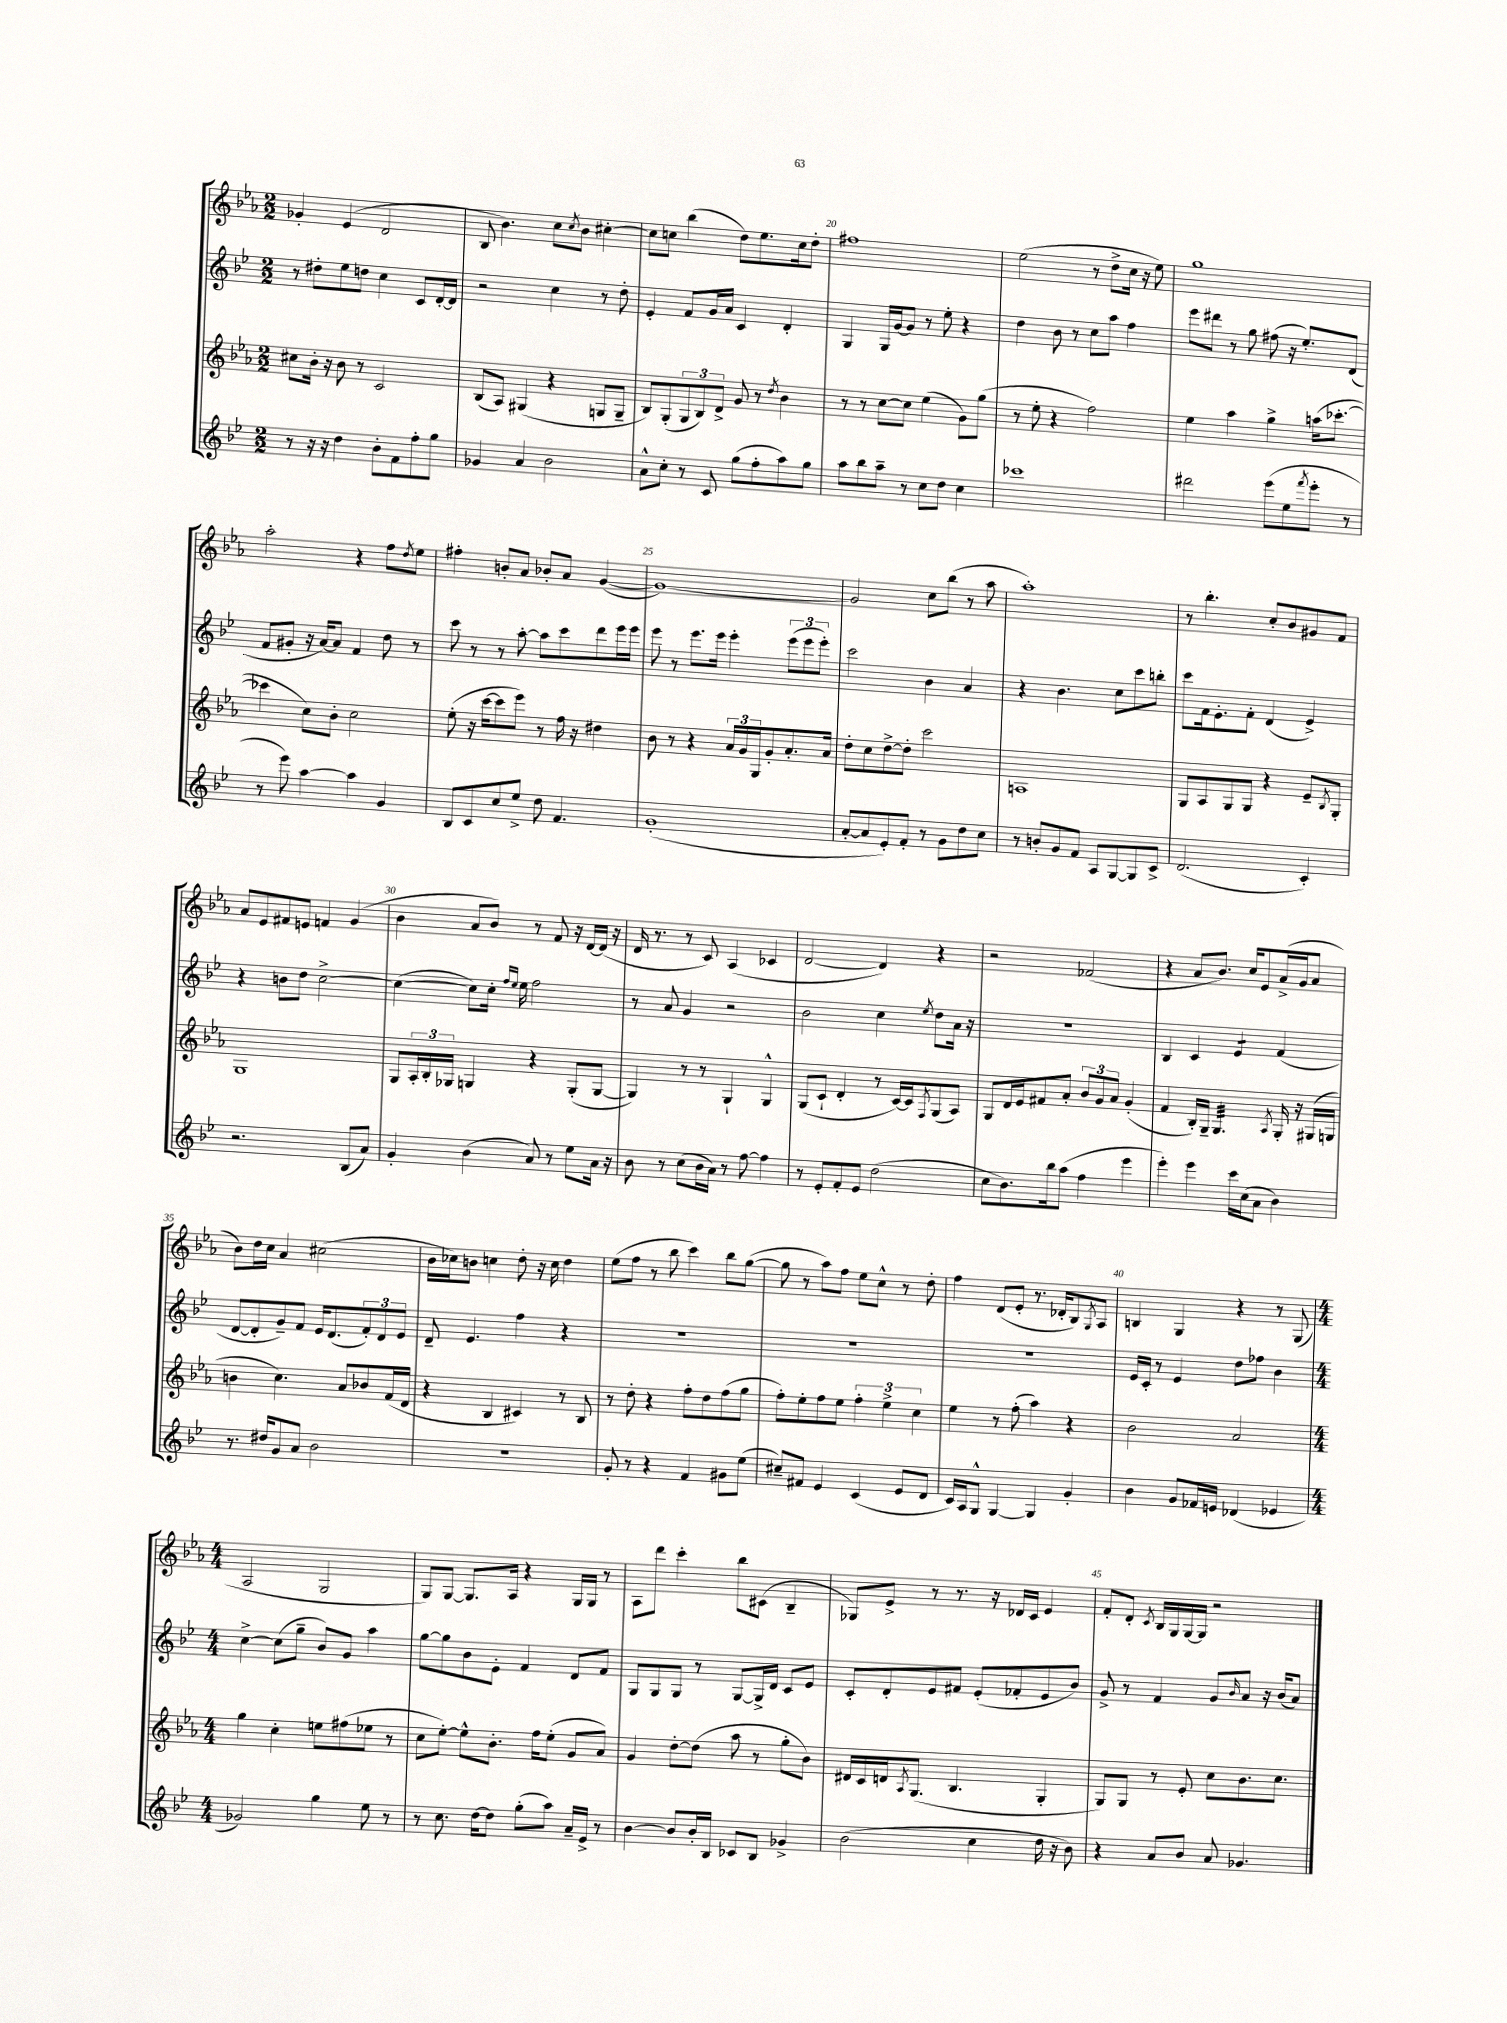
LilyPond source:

<<
\new StaffGroup <<
\new Staff = "s0" {
    \clef treble \key ees \major \numericTimeSignature \time 2/2
    ges'4-. ees'4( d'2 |
    bes8 bes'4.) c''8 \acciaccatura { c''8 } bes'8 cis''4~-. |
    cis''8 c''8 bes''4( d''8) ees''8. c''16 d''8-. |
    fis''1 |
    ees''2( r8 d''8-> c''16 r16 ees''8) |
    g''1 |
    aes''2-. r4 f''8 \acciaccatura { d''8 } ees''8 |
    fis''4-. b'8-. aes'8 bes'8-. aes'8 g'4~( |
    g'1~) |
    g'2 c''8 bes''8( r8 aes''8 |
    aes''1-.) |
    r8 bes''4.-. c''8-. bes'8 gis'8 f'8 |
    aes'8 ees'8 fis'8 e'8 f'4 g'4( |
    bes'4 aes'8 bes'8) r8 f'8 r16 d'16~ d'16( r16 |
    d'16 r8. r8 c'8) aes4( ces'4 |
    d'2~ d'4) r4 |
    r2 fes'2( |
    r4 aes'8 bes'8.) c''16 ees'8 aes'16->( g'16 aes'8 |
    bes'8) d''16 c''16 aes'4 cis''2( |
    bes'16 ces''16) b'8 c''4 d''8-. r16 c''16 d''4 |
    ees''8( f''8 r8 bes''8 c'''4) bes''8 g''8~( |
    g''8 r8 aes''8) f''8 ees''8 c''8-^ r8 d''8-. |
    f''4 d'8( ees'8-. r8. des'16-. bes8) \acciaccatura { g8 } aes8 |
    b4 g4 r4 r8 g8( |
    \numericTimeSignature \time 4/4 aes2 g2 |
    g8) g8~ g8. aes16 r4 g16 g16 r8 |
    aes8 d'''8 c'''4-. bes''8 cis'8( bes4-- |
    ges8) ees'8-> r8 r8. r16 des'16 c'16 ees'4 |
    f'8-. d'8-. \acciaccatura { c'8 } bes16 g16 g16~ g16 r2 \bar "|." |
}
\new Staff = "s1" {
    \clef treble \key bes \major \numericTimeSignature \time 2/2
    r8 dis''8-. ees''8 d''8 c''4 c'8 d'16~-. d'16 |
    r2 c''4 r8 d''8-. |
    ees'4-. f'8 g'16 a'16 c'4 d'4-. |
    g4 g16 g'16~ g'8 r8 ees''8-. r4 |
    d''4 bes'8 r8 c''8 a''8 f''4 |
    ees'''8 dis'''8 r8 g''8 fis''8( r16 ees''8.-.) d'8( |
    f'8 gis'8-. r16 a'16~) a'8 f'4 d''8 r8 |
    c'''8 r8 r8 a''8~-. a''8 c'''8 d'''8 ees'''16 ees'''16 |
    ees'''8 r8 ees'''8. ees'''16 ees'''4-. \tuplet 3/2 { ees'''8( ees'''8 ees'''8-.) } |
    c'''2 bes'4 a'4 |
    r4 bes'4. c''8 c'''8 b''8-. |
    c'''8 f'16 ees'8.-. f'8-. d'4( ees'4->) |
    r4 b'8 d''8 c''2~-> |
    c''4~( c''8) c''16-. \grace { f''16 ees''16 } ees''16 f''2 |
    r8 a'8 g'4 r2 |
    bes'2 c''4 \acciaccatura { ees''8 } d''8 a'16 r16 |
    R1 |
    bes4 c'4 ees'4:8 f'4( |
    d'8~ d'8-. g'8--) f'8 ees'16 d'8.( \tuplet 3/2 { f'8-.) d'8 ees'8 } |
    d'8-- ees'4. f''4 r4 |
    R1 |
    R1 |
    R1 |
    ees'16 c'16-. r8 ees'4 d''8 fes''8 bes'4 |
    \numericTimeSignature \time 4/4 c''4~-> c''8( g''8-- bes'8) g'8 a''4 |
    g''8~ g''8 bes'8 ees'8-. f'4 d'8 f'8 |
    g8 g8 g8 r8 g8~ g16-> d'16 c'8 ees'8 |
    c'8-. d'8-. ees'8 fis'8 ees'8-.( fes'8-. ees'8 bes'8) |
    g'8-> r8 f'4 g'8 \grace { bes'16 } a'8 r16 bes'16( a'8) \bar "|." |
}
\new Staff = "s2" {
    \clef treble \key ees \major \numericTimeSignature \time 2/2
    cis''8 bes'16-. r16 bes'8 r8 c'2 |
    bes8( aes8) gis4( r4 g8 g8-- |
    bes8) g8-.( \tuplet 3/2 { g8 bes8) d'8-> } g'8 r8 \acciaccatura { d''8 } bes'4 |
    r8 r8 c''8~ c''8 ees''4( g'8) g''8( |
    r8 ees''8-. r4 f''2) |
    ees''4 aes''4 g''4-> a''16( ces'''8.~-. |
    ces'''4 c''8) bes'8-. c''2 |
    ees''8-.( r16 c'''16~ c'''8 ees'''8) r8 f''16 r16 dis''4 |
    bes'8 r8 r4 \tuplet 3/2 { aes'16 g'16 g16 } g'8-. aes'8.-. aes'16 |
    d''8-. c''8 d''8~-> d''8-. c'''2 |
    a1 |
    g8 aes8 g8 g8 r4 ees'8-- \acciaccatura { bes8 } g8-. |
    g1 |
    g8 \tuplet 3/2 { aes16-. bes16-. ges16 } g4 r4 g8-.( g8~ |
    g4) r8 r8 g4-! g4-^ |
    g8( c'8-! d'4-. r8 c'16~) c'16 \acciaccatura { f8 } g8( aes8) |
    g8 d'16 ees'16 fis'8 aes'8-. \tuplet 3/2 { bes'8 g'8 aes'8 } g'4-.( |
    f'4 bes16-.) g16-- g4.:32 \acciaccatura { aes8 } g16-. r16 gis16( g16 |
    b'4 c''4.) aes'8 bes'8 f'16( d'16 |
    r4 bes4 cis'4) r8 bes8 |
    r8 d''8-. r4 f''8-. d''8 f''8( g''8 |
    f''8-.) ees''8-. f''8 ees''8 \tuplet 3/2 { f''4-. ees''4-> c''4 } |
    ees''4 r8 f''8-.( aes''4) r4 |
    bes'2 aes'2 |
    \numericTimeSignature \time 4/4 g''4 c''4-. e''8 fis''8( ees''8 r8 |
    c''8 ees''8~-.) ees''8-^ bes'8.-. f''16 ees''8-.( g'8 aes'8) |
    g'4 d''8~-. d''8( aes''8 r8 g''8-. bes'8) |
    dis'16 c'16 d'16 \acciaccatura { aes8 } g8.( bes4. g4-. |
    g8) g8 r8 ees'8-. c''8 bes'8. c''8. \bar "|." |
}
\new Staff = "s3" {
    \clef treble \key bes \major \numericTimeSignature \time 2/2
    r8 r16 r16 d''4 bes'8-. f'8 f''8-. g''8 |
    ges'4 a'4 bes'2 |
    a'8-^ c''8-. r8 c'8 g''8( f''8-. a''8) g''8 |
    a''8 bes''8 a''8-- r8 c''8 d''8 c''4 |
    ces'''1 |
    dis'''2 ees'''8( ees''8 \acciaccatura { f'''8 } ees'''8-. r8 |
    r8 ees'''8) a''4~ a''4 g'4 |
    bes8 c'8 c''8 ees''8-> d''8 f'4. |
    g'1-.( |
    a'8~-. a'8 ees'8-.) f'8-. r8 g'8 d''8 c''8 |
    r8 b'8-. g'8 f'8 a8 g8~ g8 c'8-> |
    d'2.( c'4-.) |
    r2. bes8( a'8) |
    g'4-. bes'4( a'8) r8 ees''8 a'16 r16 |
    bes'8 r8 c''8( bes'16 a'16) r8 f''8~ f''4 |
    r8 ees'8-. f'8-. ees'8 d''2( |
    c''8 bes'8.) bes''16 a''8( f''4 ees'''4 |
    ees'''4-.) ees'''4 c'''16 c''16( a'8 bes'4) |
    r8. dis''16 g'8 a'8 bes'2 |
    R1 |
    g'8-. r8 r4 f'4 gis'8 ees''8( |
    cis''8--) fis'8 ees'4 c'4( ees'8 d'8 |
    c'16) a16 g8-^ g4~ g4 g'4-. |
    bes'4 g'8 fes'16 e'16 des'4( ees'4 |
    \numericTimeSignature \time 4/4 ges'2) g''4 ees''8 r8 |
    r8 c''8. d''16~ d''8 g''8-.( a''8) a'16-- ees'16-> r8 |
    bes'4~ bes'8 bes'16-. bes16 ces'8 bes8 ges'4-> |
    bes'2( c''4 d''16 r16 bes'8) |
    r4 a'8 bes'8 a'8 ges'4. \bar "|." |
}
>>
>>
\layout { \context { \Score currentBarNumber = #17 \override BarNumber.break-visibility = ##(#f #t #t) barNumberVisibility = #(every-nth-bar-number-visible 5) } }
